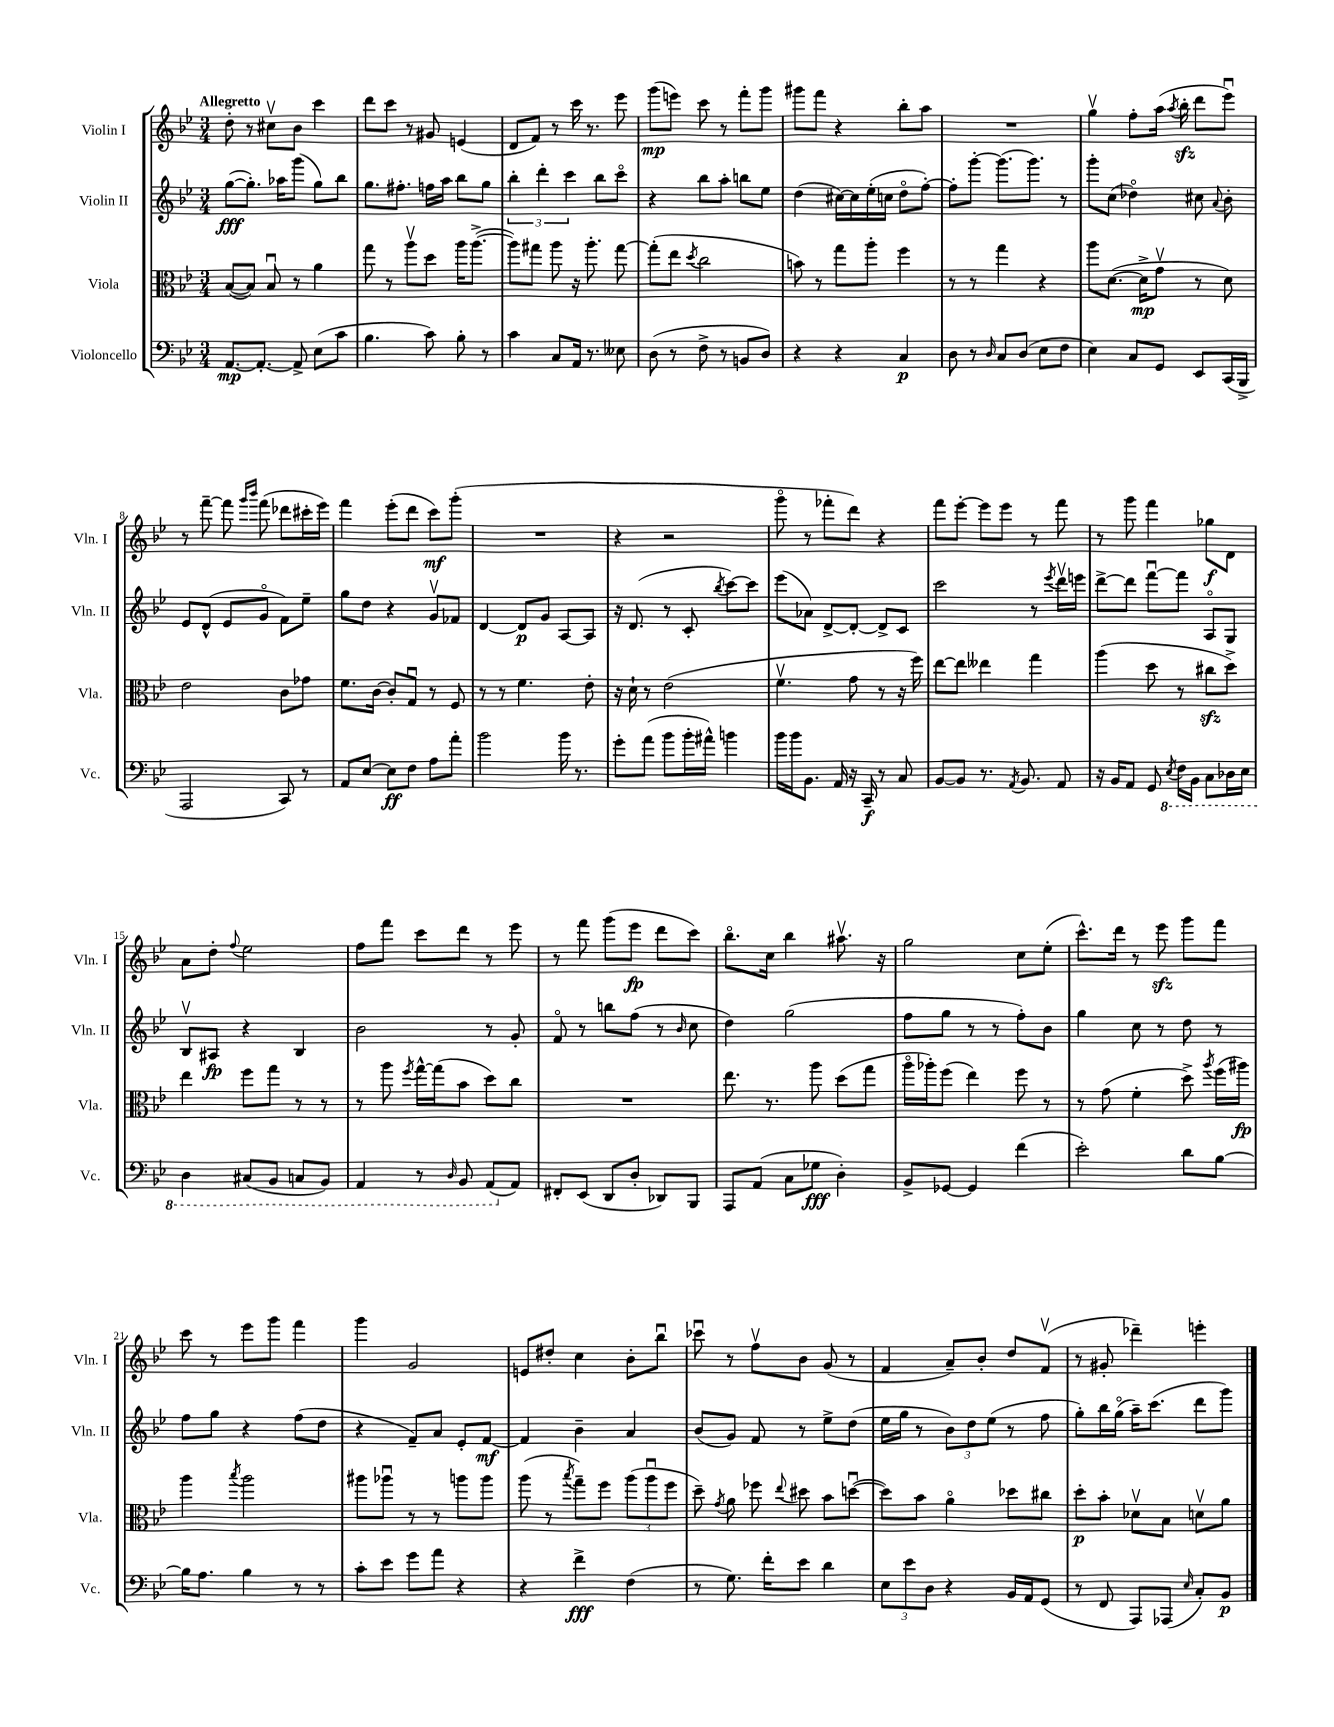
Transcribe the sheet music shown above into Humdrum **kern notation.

**kern	**kern	**kern	**kern
*staff4	*staff3	*staff2	*staff1
*clefF4	*clefC3	*clefG2	*clefG2
*k[b-e-]	*k[b-e-]	*k[b-e-]	*k[b-e-]
*M3/4	*M3/4	*M3/4	*M3/4
[8.AA	([8B-	([8gg	8dd'
.	8B-])	8.gg'])	8r
8.AA'_	.	.	.
.	8B-u	.	8cc#v
.	.	16aa-	.
8AA^]	8r	(8ggg	8b-
(8E-	4a	8gg)	4ccc
8c	.	8bb-	.
=	=	=	=
4.B-	8gg	8.gg	8ddd
.	8r	.	8ccc
.	.	8.ff#'	.
.	8aav	.	8r
8c)	8dd	16ff	8g#
.	.	16aa	.
8B-'	16aa	8bb-	(4e
.	([8.aa^	.	.
8r	.	8gg	.
=	=	=	=
4c	8aa])	6bb-'	8d
.	8gg#	.	8f)
.	.	6ddd'	.
8C	8aa	.	8r
.	.	6ccc	.
16AA	16r	.	16ccc
8.r	8.aa'	.	8.r
.	.	8bb-	.
8E--	[8gg#	8ccco	8eee-
=	=	=	=
(8D	(8gg#']	4r	(8ggg
8r	8ee-	.	8eee)
.	8qdd	.	.
8F^	2cc	8bb-	8ccc
8r	.	8aa'	8r
8BB	.	8bb	8fff'
8D)	.	8ee-	8ggg
=	=	=	=
4r	8b)	(4dd	8ggg#
.	8r	.	8fff
4r	8gg	[16cc#)	4r
.	.	16cc#]	.
.	8aa'	(16ee-'	.
.	.	16cc	.
4C	4ff	8ddo	8bb-'
.	.	[8ff')	8aa
=	=	=	=
8D	8r	8ff']	2.r
8r	8r	[8ggg'	.
16qqD	.	.	.
8C	4gg	(8.ggg]	.
(8D	.	.	.
.	.	8.ggg)	.
8E-	4r	.	.
8F	.	8r	.
=	=	=	=
4E-)	8aa	8ggg'	4ggv
.	([8.d	(8cc	.
8C	.	4dd-o)	8ff'
.	16d^]	.	.
8GG	8gv	.	(16aa
.	.	.	8qaa
.	.	.	16bb-'
8EE-	8r	8cc#	8ddd
.	.	8qqa	.
(16CC	8d)	8b-'	8eee-u)
16BBB-^	.	.	.
=	=	=	=
2AAA	2e-	8e-	8r
.	.	(8d^^	[8fff~
.	.	8e-	8fff]
.	.	.	16qqggg
.	.	.	16qqbbb-
.	.	8go	(8fff
8CC)	8c	8f)	8ddd-
8r	8g-	8ee-~	16ccc#'
.	.	.	16eee-)
=	=	=	=
8AA	8.f	8gg	4fff
[8E-	.	8dd	.
.	[16c	.	.
8E-]	8c']	4r	(8eee-'
8F	8Gu	.	8ddd
8A	8r	8gv	8ccc)
8a'	8F	8f-	(8ggg'
=	=	=	=
2b-	8r	[4d	2.r
.	8r	.	.
.	4.f	8d]	.
.	.	8g	.
16b-	.	[8A	.
8.r	.	.	.
.	8e-'	8A]	.
=	=	=	=
8g'	16r	16r	4r
.	16d`	(8.d	.
(8a	8r	.	.
8b-	(2e-	8r	2r
16b-'	.	8c'	.
16a#^^)	.	.	.
.	.	8qbb-	.
4b	.	[8ccc)	.
.	.	8ccc]	.
=	=	=	=
16b-	4.fv	(8eee-	8gggo
16b-	.	.	.
8.BB-	.	8a-)	8r
.	.	[8d^	8fff-'
16AA	.	.	.
16r	8g	8d'_	8ddd)
16CC~	.	.	.
8r	8r	8d^]	4r
8C	16r	8c	.
.	16ff)	.	.
=	=	=	=
[8BB-	[8ee-	2ccc	8fff
8BB-]	8ee-]	.	[8eee-'
8.r	4ee--	.	8eee-]
.	.	.	8eee-
8qAA	.	.	.
8.BB-	.	.	.
.	4gg	8r	8r
.	.	8qeee-	.
8AA	.	16dddv	8fff
.	.	16eee	.
=	=	=	=
16r	(4aa	[8ddd^	8r
16BB-	.	.	.
8AA	.	8ddd]	8ggg
8GG	8dd	[8fffu	4fff
8qEE-	.	.	.
16FF	8r	8fff]	.
16BBB-	.	.	.
8CC	8cc#	8Ao	8gg-
16DD-	8dd^)	8G	8d
16EE-	.	.	.
=	=	=	=
4DD	4ee-	8B-v	8a
.	.	8A#	8dd'
.	.	.	8qqff
(8CC#	8ff	4r	2ee-
8BBB-	8gg	.	.
8CC	8r	4B-	.
8BBB-)	8r	.	.
=	=	=	=
4AAA	8r	2b-	8ff
.	8aa	.	8fff
.	8qff	.	.
8r	[16gg^^	.	8ccc
.	(16gg]	.	.
16qqDD	.	.	.
8BBB-	8b-	.	8ddd
(8AAA	8dd)	8r	8r
8AA)	8cc	8g'	8eee-
=	=	=	=
8FF#'	2.r	8fo	8r
(8EE-	.	8r	8fff
8DD	.	8bb	(8ggg
8D'	.	(8ff	8eee-
8DD-)	.	8r	8ddd
.	.	16qqb-	.
8BBB-	.	8cc	8ccc)
=	=	=	=
8AAA	8.ee-	4dd)	8.bb-o
(8AA	.	.	.
.	8.r	.	16cc
8C	.	(2gg	4bb-
8G-	8aa	.	.
4D')	(8dd	.	8.aa#v
.	8gg	.	.
.	.	.	16r
=	=	=	=
8BB-^	16aao	8ff	2gg
.	16aa-')	.	.
[8GG-	(8ff	8gg	.
4GG-]	4ee-)	8r	.
.	.	8r	.
(4f	8ff	8ff')	8cc
.	8r	8b-	(8ee-'
=	=	=	=
2e-')	8r	4gg	8.ccc^^)
.	(8g	.	.
.	.	.	16ddd
.	4f'	8cc	8r
.	.	8r	8eee-
8d	8dd^)	8dd	8ggg
.	8qaa	.	.
[8B-	(16ff	8r	8fff
.	16aa#)	.	.
=	=	=	=
16B-]	4aa	8ff	8ccc
8.A	.	.	.
.	.	8gg	8r
.	8qbb-	.	.
4B-	2aa	4r	8eee-
.	.	.	8ggg
8r	.	(8ff	4fff
8r	.	8dd	.
=	=	=	=
8c'	8aa#	4r	4ggg
8e-	8aa-u	.	.
8g	8r	8f~)	2g
8a	8r	8a	.
4r	8aa	8e-'	.
.	8aa	[8f	.
=	=	=	=
4r	(8aa	4f]	8e
.	8r	.	8dd#'
.	8qbb-	.	.
4f^	8gg~)	4b-~	4cc
.	8ff	.	.
(4F	(12aa	4a	8b-'
.	12aau	.	.
.	.	.	8bb-u
.	12ff	.	.
=	=	=	=
8r	8dd~)	(8b-	8ccc-u
.	8qg	.	.
8.G)	8a	8g)	8r
.	8ff-	8f	8ffv
16f'	.	.	.
.	8qqee-	.	.
8e-	8dd#	8r	8b-
4d	8b-	8ee-^	(8g
.	([8ddu	(8dd	8r
=	=	=	=
12E-	8dd])	16ee-	4f
.	.	16gg	.
12e-	.	.	.
.	8b-	8r	.
12D	.	.	.
4r	4ao	12b-)	8a~)
.	.	12dd	.
.	.	.	8b-'
.	.	(12ee-	.
16BB-	8dd-	8r	8dd
16AA	.	.	.
(8GG	8cc#	8ff	(8fv
=	=	=	=
8r	8dd'	8gg')	8r
8FF	8b-'	16bb-	8g#'
.	.	(16ggo	.
8AAA)	8d-v	16aa~)	4ddd-~)
.	.	(8.ccc	.
(8AAA-	8B-	.	.
16qqE-	.	.	.
8C')	8dv	8ddd	4eee'
8BB-	8a	8ggg)	.
==	==	==	==
*-	*-	*-	*-
